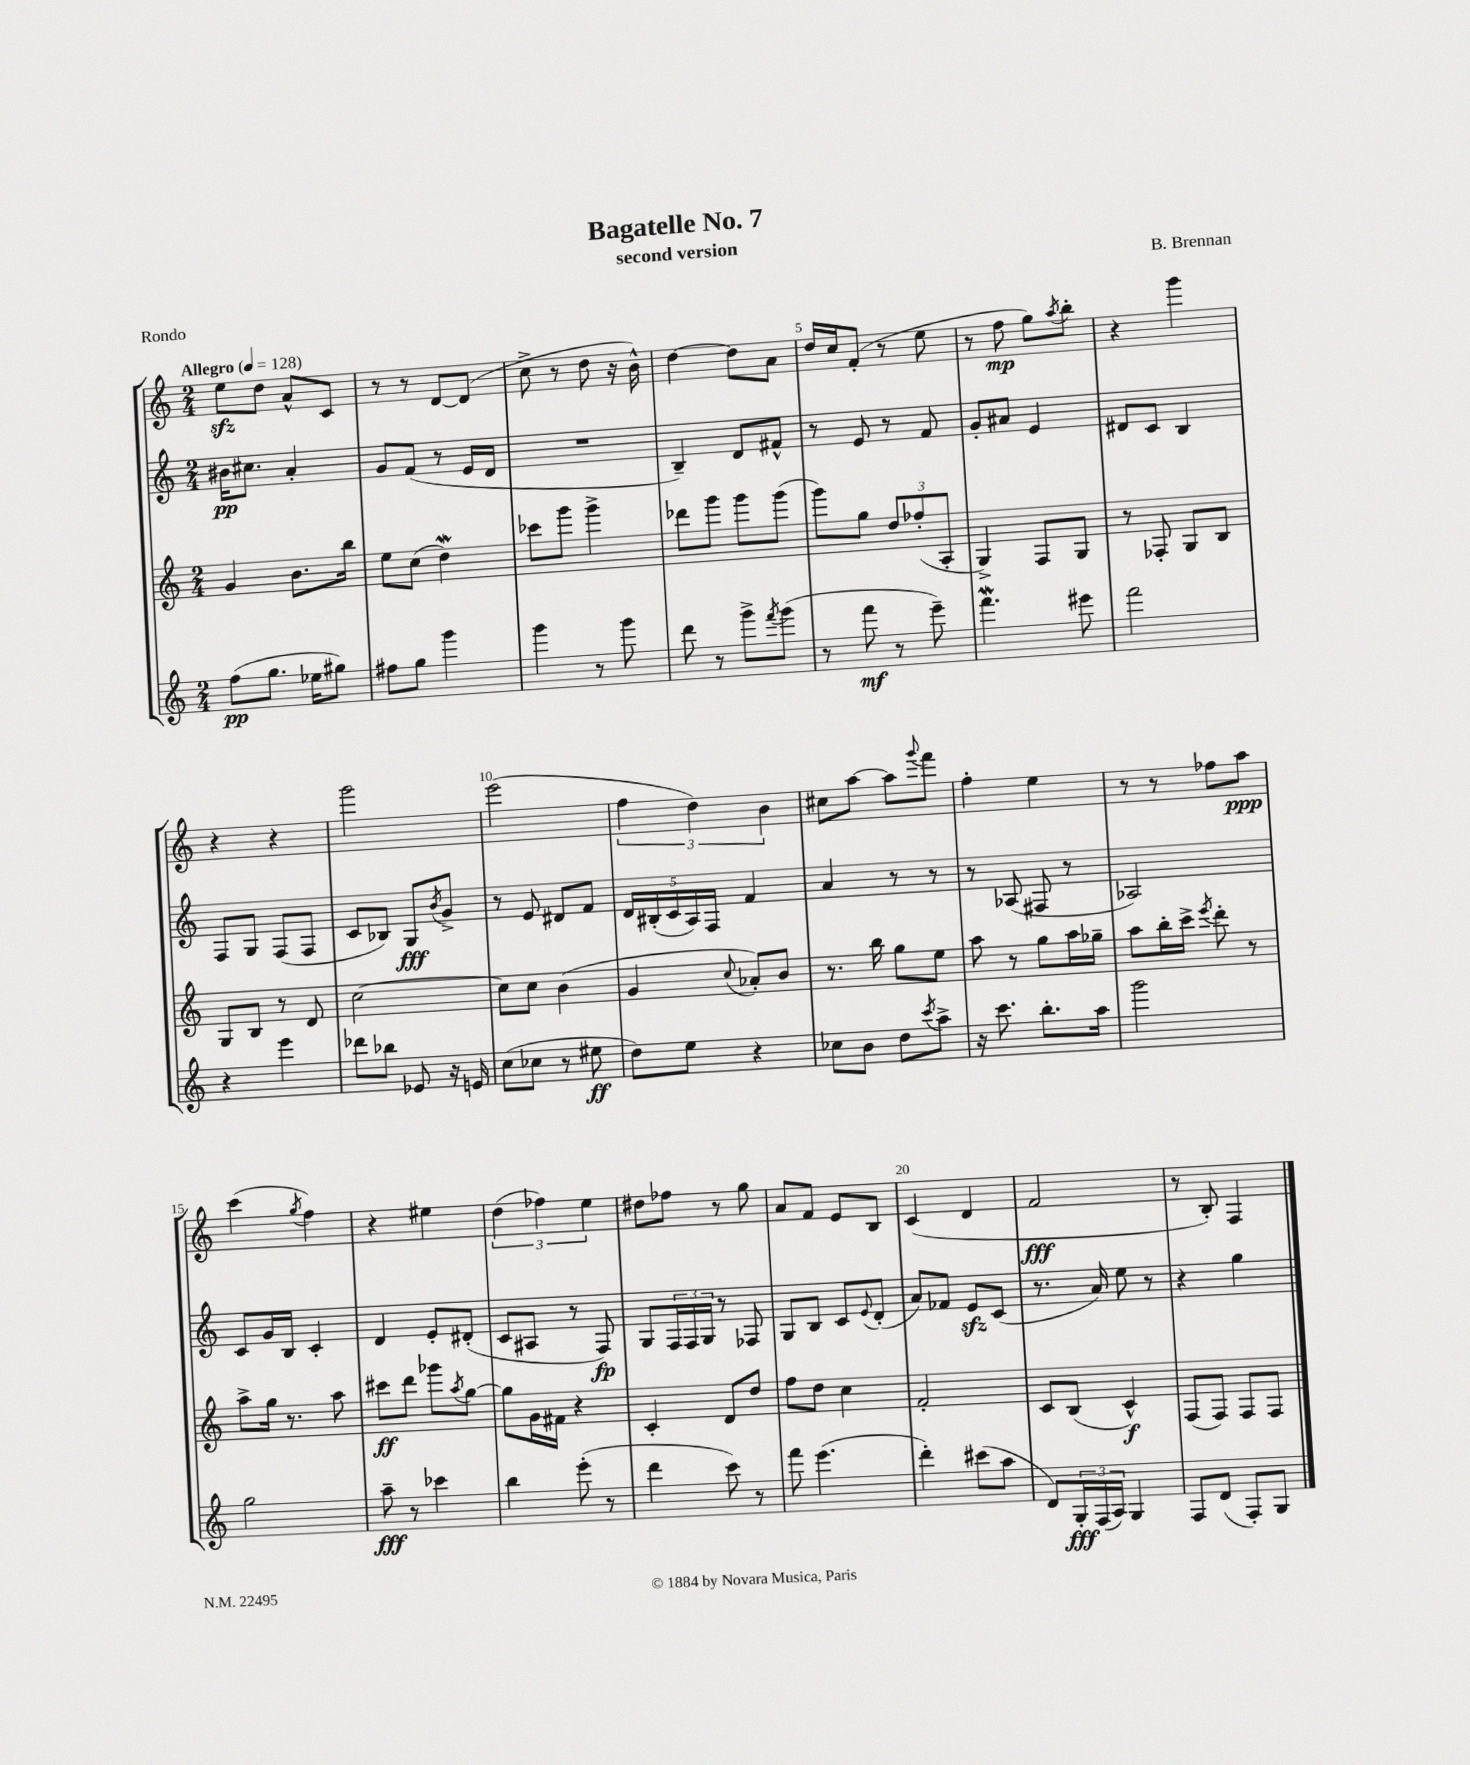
\header { title = "Bagatelle No. 7" composer = "B. Brennan" subtitle = "second version" piece = "Rondo" }
<<
\new StaffGroup <<
\new Staff = "s0" {
    \clef treble \key c \major \numericTimeSignature \time 2/4 \tempo "Allegro" 4 = 128
    e''8\sfz d''8 a'8-^ c'8 |
    r8 r8 d'8~ d'8( |
    c''8-> r8 d''8 r16 b'16-^) |
    d''4~ d''8 a'8 |
    d''16 c''16 f'8-.( r8 e''8 |
    r8 f''8\mp g''8) \acciaccatura { a''8 } b''8-. |
    r4 g'''4 |
    r4 r4 |
    g'''2 |
    e'''2( |
    \tuplet 3/2 { f''4 d''4) b'4 } |
    cis''8 a''8~ a''8 \appoggiatura { g'''8 } f'''8 |
    f''4-. e''4 |
    r8 r8 fes''8 a''8\ppp |
    c'''4( \acciaccatura { g''8 } f''4) |
    r4 eis''4 |
    \tuplet 3/2 { d''4( fes''4) e''4 } |
    dis''8 fes''8 r8 g''8 |
    a'8 f'8 e'8 b8 |
    c'4( d'4 |
    f'2\fff |
    r8 b8-.) f4 \bar "|." |
}
\new Staff = "s1" {
    \clef treble \key c \major \numericTimeSignature \time 2/4
    bis'16\pp cis''8. a'4-. |
    g'8 f'8( r8 e'16 d'16 |
    R2 |
    b4--) d'8 fis'8-^ |
    r8 e'8 r8 f'8 |
    g'8-. ais'8 e'4 |
    dis'8 c'8 b4 |
    f8 g8 f8( f8 |
    c'8 bes8) g8\fff \acciaccatura { b'8 } g'8-> |
    r8 e'8 dis'8 f'8 |
    \tuplet 5/4 { d'16 bis16-.( c'16 a16) f16 } f'4 |
    a'4 r8 r8 |
    r8 aes8( fis8 r8 |
    aes2) |
    c'8 g'16 b16 c'4-. |
    d'4 e'8-. dis'8-.( |
    c'8 ais8 r8 f8\fp) |
    g8 \tuplet 3/2 { f16 f16 g16 } r8 fes8 |
    g8 b8 c'8 \appoggiatura { e'8 } d'8-.( |
    a'8) fes'8 e'8\sfz c'8( |
    r8. a'16) e''8 r8 |
    r4 g''4 \bar "|." |
}
\new Staff = "s2" {
    \clef treble \key c \major \numericTimeSignature \time 2/4
    g'4 b'8. b''16 |
    e''8 c''8( d''4\mordent) |
    ces'''8 g'''8 g'''4-> |
    des'''8 g'''8 g'''8 g'''8( |
    g'''8) g''8 \tuplet 3/2 { d''8 fes''8-.( a8-. } |
    g4->) f8 g8 |
    r8 fes8-. g8 b8 |
    g8 b8 r8 d'8 |
    c''2~ |
    c''8 c''8 b'4( |
    g'4 \appoggiatura { c''8 } aes'8-.) b'8 |
    r8. b''16 g''8 e''8 |
    a''8 r8 g''8 a''16 ges''16-- |
    a''8 b''16-. c'''16-> \acciaccatura { e'''8 } d'''8-. r8 |
    a''8-> g''16 r8. a''8 |
    cis'''8\ff d'''8 ges'''8 \acciaccatura { a''8 } g''8~ |
    g''8 g'16 fis'16 r4 |
    c'4-. d'8 d''8 |
    f''8 d''8 c''4 |
    f'2-. |
    c'8 b8( c'4-^\f) |
    f8( f8) f8 f8 \bar "|." |
}
\new Staff = "s3" {
    \clef treble \key c \major \numericTimeSignature \time 2/4
    f''8\pp( g''8. ees''16 gis''8) |
    fis''8 g''8 g'''4 |
    g'''4 r8 g'''8 |
    d'''8 r8 g'''8-> \acciaccatura { f'''8 } g'''8( |
    r8 f'''8\mf r8 e'''8--) |
    f'''4.\mordent eis'''8 |
    f'''2 |
    r4 e'''4 |
    des'''8 bes''8 ees'8 r16 e'16 |
    c''8( ces''8 r8 eis''8\ff |
    d''8) e''8 r4 |
    ces''8 b'8 d''8 \acciaccatura { c'''8 } a''8-> |
    r16 c'''8. b''8.-. a''16 |
    g'''2 |
    g''2 |
    a''8--\fff r8 ces'''4 |
    b''4 e'''8-.( r8 |
    d'''4 c'''8) r8 |
    f'''8 e'''4.( |
    d'''4-.) cis'''8( a''8 |
    d'8) \tuplet 3/2 { g16-.\fff f16( a16) } g4 |
    f8 d'8( f8-.) g8 \bar "|." |
}
>>
>>
\layout { \context { \Score \override BarNumber.break-visibility = ##(#f #t #t) barNumberVisibility = #(every-nth-bar-number-visible 5) } }
